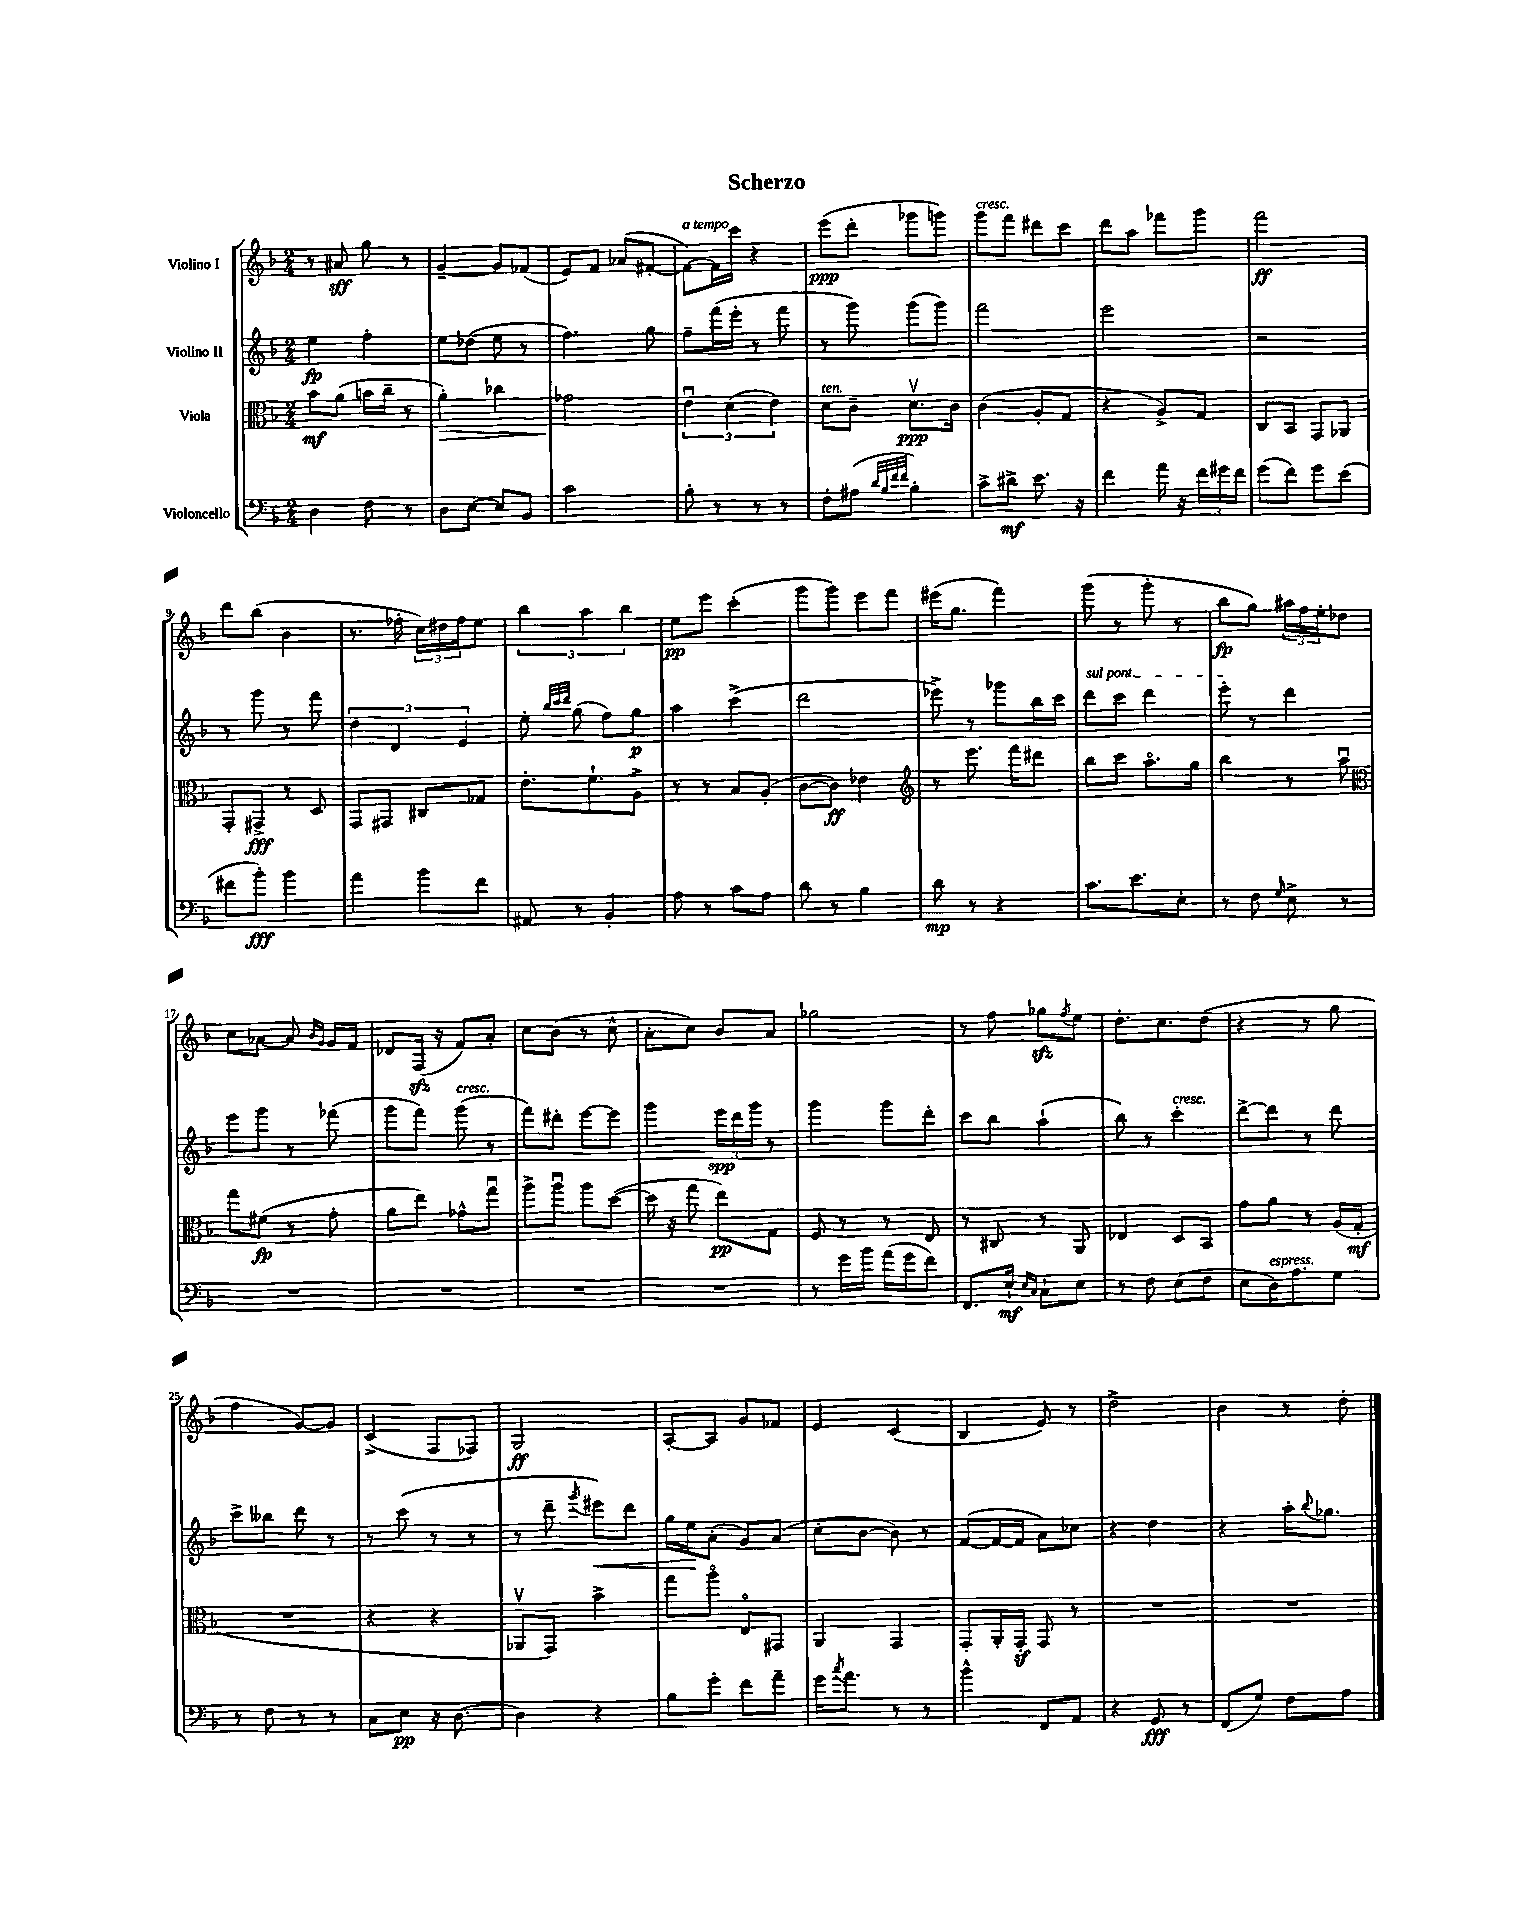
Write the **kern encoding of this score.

**kern	**kern	**kern	**kern
*staff4	*staff3	*staff2	*staff1
*clefF4	*clefC3	*clefG2	*clefG2
*k[b-]	*k[b-]	*k[b-]	*k[b-]
*M2/4	*M2/4	*M2/4	*M2/4
4D	8b-	4ee	8r
.	(8a	.	8a#
8F	16b	4ff'	8gg
.	16cc~	.	.
8r	8r	.	8r
=	=	=	=
8D	4a')	8ee	[4g~
[8E	.	(8dd-	.
8E]	4cc-	8ee	8g]
8BB-	.	8r	(8f-
=	=	=	=
2c	2g-	4.ff)	8e)
.	.	.	8f
.	.	.	(8a-
.	.	8gg	[8f#'
=	=	=	=
8B-'	6eu	8ff~	8f#_)
8r	.	(16fff	16f#]
.	(6d	.	.
.	.	16eee'	16ccc
8r	.	8r	4r
.	6e)	.	.
8r	.	8fff	.
=	=	=	=
8F'	8d	8r	(8eee
(8A#	8c~	8ggg)	8ddd'
32qqd	.	.	.
32qqB-	.	.	.
32qqf	.	.	.
32qqf	.	.	.
4B-')	8.dv	(8ggg	8ggg-
.	.	8ggg)	8ggg)
.	16c	.	.
=	=	=	=
8c^	(4c	2fff	8ggg
8d#^	.	.	8fff
8.e	8A'	.	8ddd#
.	8G	.	8ccc
16r	.	.	.
=	=	=	=
4f	4r	2eee	8ddd
.	.	.	8aa
16a	8A^)	.	8fff-
16r	.	.	.
24f	8G	.	8ggg
24g#	.	.	.
24f	.	.	.
=	=	=	=
(8g	8C	2r	2fff
8f)	8BB-	.	.
8g	8GG	.	.
(8e	8AA-	.	.
=	=	=	=
8f#	8GG'	8r	8ddd
8b-')	8GG#^	8ggg	(8bb-
4b-	8r	8r	4b-
.	8D	8fff	.
=	=	=	=
4a	8GG	6dd	8.r
.	8GG#	.	.
.	.	6d	.
.	.	.	16ff-'
8b-	8C#	.	24cc)
.	.	.	24dd#
.	.	6e	24ff-
8f	8G-	.	8ee
=	=	=	=
8AA#	8.e'	8ee'	6bb-
.	.	32qqbb-	.
.	.	32qqccc	.
.	.	32qqddd	.
8r	.	(8gg	.
.	.	.	6aa
.	8.f`	.	.
4BB-'	.	8ff)	.
.	.	.	6bb-
.	8A^	8gg	.
=	=	=	=
8A	8r	4aa	8ee
8r	8r	.	8eee
8c	8B-	(4ccc^	(4ccc'
8A	(8A'	.	.
=	=	=	=
8d	[8c	2ddd	8ggg
8r	8c])	.	8ggg)
4B-	4e-	.	8eee
.	.	.	8fff
=	=	=	=
*	*clefG2	*	*
8d	8r	8eee-^)	(16eee#
.	.	.	8.gg
8r	8.eee	8r	.
4r	.	8ggg-	4fff)
.	16fff	.	.
.	8ddd#	16bb-	.
.	.	16ccc	.
=	=	=	=
8.c	8bb-	8ddd	(8ggg
.	8ccc	8ccc	8r
8.e	.	.	.
.	8.aao	4ddd	8ggg'
8E'	.	.	8r
.	16gg	.	.
=	=	=	=
8r	4bb-	8eee'	8bb-
8F	.	8r	8gg)
16qqG	.	.	.
8E^	8r	4ddd	24aa#
.	.	.	24ff
.	.	.	24ee'
8r	8aau	.	8dd-
=	=	=	=
*	*clefC3	*	*
2r	8gg	8eee	8cc
.	(8f#	8ggg	[8a-
.	8r	8r	8a-]
.	.	.	16qqb-
.	.	.	16qqg
.	8g'	(8fff-	16g
.	.	.	16f
=	=	=	=
2r	8a	8ggg	8d-
.	8ee)	8fff)	(16F
.	.	.	16r
.	8g-^^	(8ggg	8f)
.	8ggu	8r	8a'
=	=	=	=
2r	8aa^	8fff)	8cc
.	8aau	8ddd#'	(8b-
.	8aa	[8eee	8r
.	([8dd	8eee]	8cc^^
=	=	=	=
2r	16dd]	4ggg	8a'
.	16r	.	.
.	8gg	.	8cc)
.	8ee)	24eee	8b-
.	.	24ddd	.
.	.	24ggg	.
.	8G	8r	8a
=	=	=	=
8r	8F	4ggg	2gg-
16g	8r	.	.
16b-	.	.	.
(16a	8r	8ggg	.
16g	.	.	.
8f)	8E	8ddd'	.
=	=	=	=
8.FF	8r	8ccc	8r
.	8C#	8bb-	8ff
16E`	.	.	.
16qqE	.	.	.
16qqC	.	.	.
8C`	8r	(4aa`	8gg-
.	.	.	8qff
8E	8AA	.	8ee
=	=	=	=
8r	4E-	8bb-)	8.dd'
8F	.	8r	.
.	.	.	8.cc
(8E	8D	4ccc'	.
8F	8BB-	.	(8dd
=	=	=	=
8E	8g	[8ddd^	4r
16D)	8a	8ddd]	.
8.A	.	.	.
.	8r	8r	8r
8G	(16A	8ddd	8gg
.	16G'	.	.
=	=	=	=
8r	2r	8ccc^	4ff
8F	.	8bb--	.
8r	.	8ddd	[8g)
8r	.	8r	8g]
=	=	=	=
8C	4r	8r	(4c^
8E	.	(8ccc	.
16r	4r	8r	8F
[8.D	.	.	.
.	.	8r	8F-)
=	=	=	=
4D]	8AA-v	8r	2G
.	8GG)	8ddd~	.
.	.	8qggg	.
4r	4b-^	8eee#)	.
.	.	8ddd	.
=	=	=	=
8B-	8gg	16gg	[8A'
.	.	16ee	.
8g'	8aao	(8a'	8A]
8f	8Eo	8g)	8g
8a~	8GG#	(8a	8f-
=	=	=	=
16g	4AA	8cc'	4e
8qcc	.	.	.
8.a	.	.	.
.	.	[8b-	.
8r	4GG	8b-])	(4c
8r	.	8r	.
=	=	=	=
4b-^^	8GG'	([8f	4B-
.	16AA'	16f_	.
.	16GG'	16f]	.
8FF	8GG	8a)	8e)
8AA	8r	8cc-	8r
=	=	=	=
4r	2r	4r	2dd^
8GG	.	4dd	.
8r	.	.	.
=	=	=	=
(8FF	2r	4r	4b-
8G)	.	.	.
8F	.	16aa'	8r
.	.	8qqbb-	.
.	.	8.gg-	.
8A	.	.	8dd'
==	==	==	==
*-	*-	*-	*-
